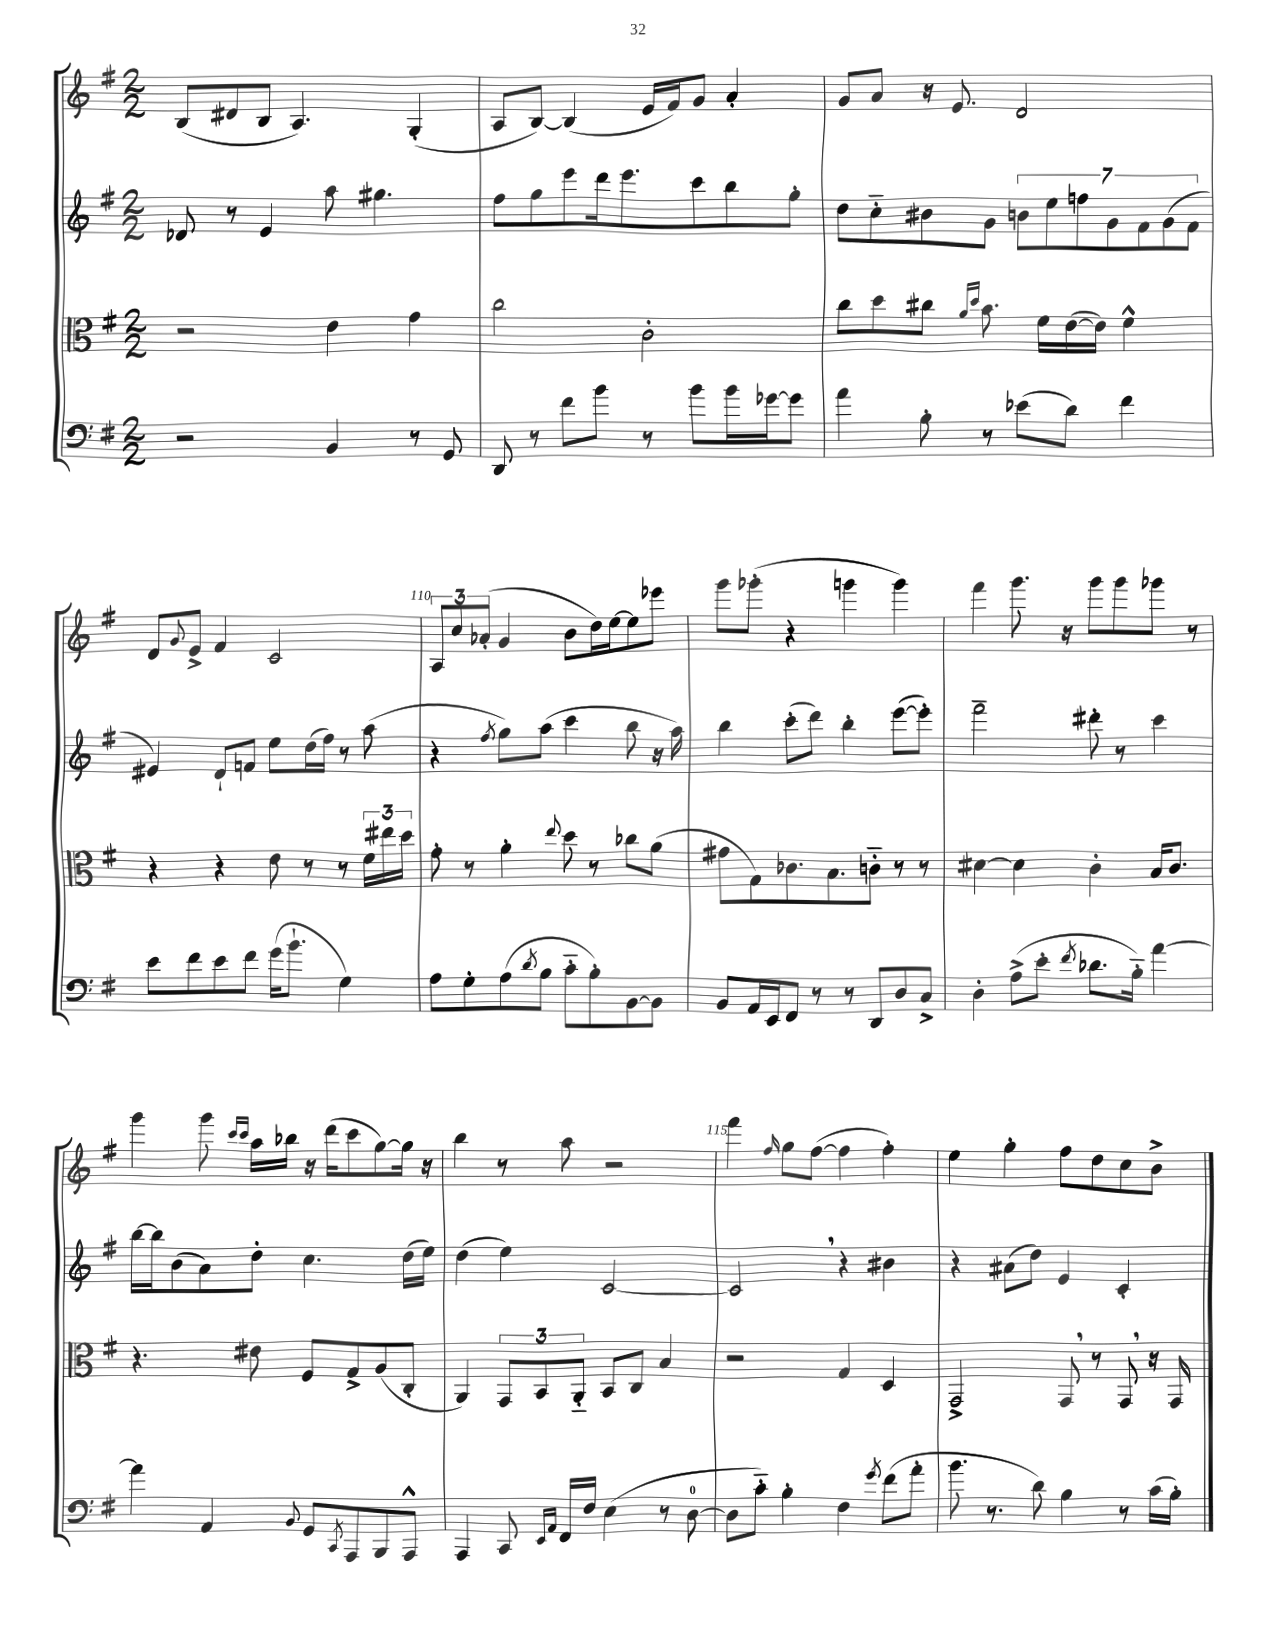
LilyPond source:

<<
\new StaffGroup <<
\new Staff = "s0" {
    \clef treble \key g \major \numericTimeSignature \time 2/2
    b8( dis'8 b8 a4.) g4-.( |
    a8 b8~) b4( e'16 fis'16) g'8 a'4-. |
    g'8 a'8 r16 e'8. d'2 |
    d'8 \appoggiatura { g'8 } e'8-> fis'4 c'2 |
    \tuplet 3/2 { a8 c''8 aes'8-.( } g'4 b'8 d''16) e''16~ e''8 ees'''8 |
    g'''8 ges'''8-.( r4 g'''4 g'''4) |
    fis'''4 g'''8. r16 g'''8 g'''8 ges'''8 r8 |
    g'''4 g'''8 \grace { c'''16 c'''16 } a''16 bes''16 r16 d'''16( c'''8 g''8~) g''16 r16 |
    b''4 r8 a''8 r2 |
    fis'''4 \grace { fis''16 } g''8 fis''8~( fis''4 fis''4-.) |
    e''4 g''4-. fis''8 d''8 c''8 b'8-> \bar "|." |
}
\new Staff = "s1" {
    \clef treble \key g \major \numericTimeSignature \time 2/2
    des'8 r8 e'4 a''8 gis''4. |
    fis''8 g''8 e'''8 d'''16 e'''8. c'''8 b''8 g''8-. |
    d''8 c''8-_ bis'8 g'8 \tuplet 7/4 { b'8 e''8 f''8 g'8 fis'8 g'8( fis'8 } |
    eis'4) d'8-! f'8 e''8 d''16( fis''16) r8 a''8( |
    r4 \acciaccatura { fis''8 } g''8) a''8( c'''4 b''8 r16 a''16) |
    b''4 c'''8-.( d'''8) b''4-. e'''8~( e'''8-.) |
    fis'''2-- dis'''8-. r8 c'''4 |
    b''16~ b''16 b'8( a'8) d''8-. c''4. d''16( e''16) |
    d''4( e''4) c'2~ |
    c'2 \breathe r4 bis'4 |
    r4 ais'8( d''8) e'4 c'4-. \bar "|." |
}
\new Staff = "s2" {
    \clef alto \key g \major \numericTimeSignature \time 2/2
    r2 e'4 g'4 |
    c''2 c'2-. |
    c''8 d''8 cis''8 \grace { a'16 d''16 } b'8. fis'16 e'16~( e'16) fis'4-^ |
    r4 r4 e'8 r8 r8 \tuplet 3/2 { fis'16 eis''16 d''16 } |
    g'8-. r8 a'4-. \appoggiatura { e''8 } d''8 r8 ces''8 a'8( |
    gis'8 g8) ces'8. b8. c'8-_ r8 r8 |
    dis'4~ dis'4 c'4-. b16 c'8. |
    r4. eis'8 fis8 g8-> a8( c8-. |
    a,4) \tuplet 3/2 { g,8 b,8 a,8-_ } b,8 c8 b4 |
    r2 g4 d4 |
    g,2-> g,8 \breathe r8 g,8 \breathe r16 g,16 \bar "|." |
}
\new Staff = "s3" {
    \clef bass \key g \major \numericTimeSignature \time 2/2
    r2 b,4 r8 g,8 |
    d,8 r8 fis'8 b'8 r8 b'8 b'16 ges'16~ ges'8 |
    a'4 b8-. r8 ees'8( d'8) fis'4 |
    e'8 fis'8 e'8 fis'8 g'16( b'8.-! g4) |
    a8 g8-. a8( \acciaccatura { d'8 } b8 c'8-_ b8-.) b,8~ b,8 |
    b,8 a,16 e,16 fis,8 r8 r8 d,8 d8 c8-> |
    d4-. a8->( e'8-. \acciaccatura { fis'8 } des'8. b16-_) a'4~ |
    a'4 a,4 \appoggiatura { b,8 } g,8 \acciaccatura { c,8 } a,,8 b,,8 a,,8-^ |
    a,,4 c,8 \grace { e,16 a,16 } fis,16 fis16 e4( r8 d8-0~ |
    d8 c'8-_) b4-. fis4 \acciaccatura { g'8 } fis'8( a'8-. |
    b'8. r8. d'8) b4 r8 c'16( b16-.) \bar "|." |
}
>>
>>
\layout { \context { \Score currentBarNumber = #106 \override BarNumber.break-visibility = ##(#f #t #t) barNumberVisibility = #(every-nth-bar-number-visible 5) } }
